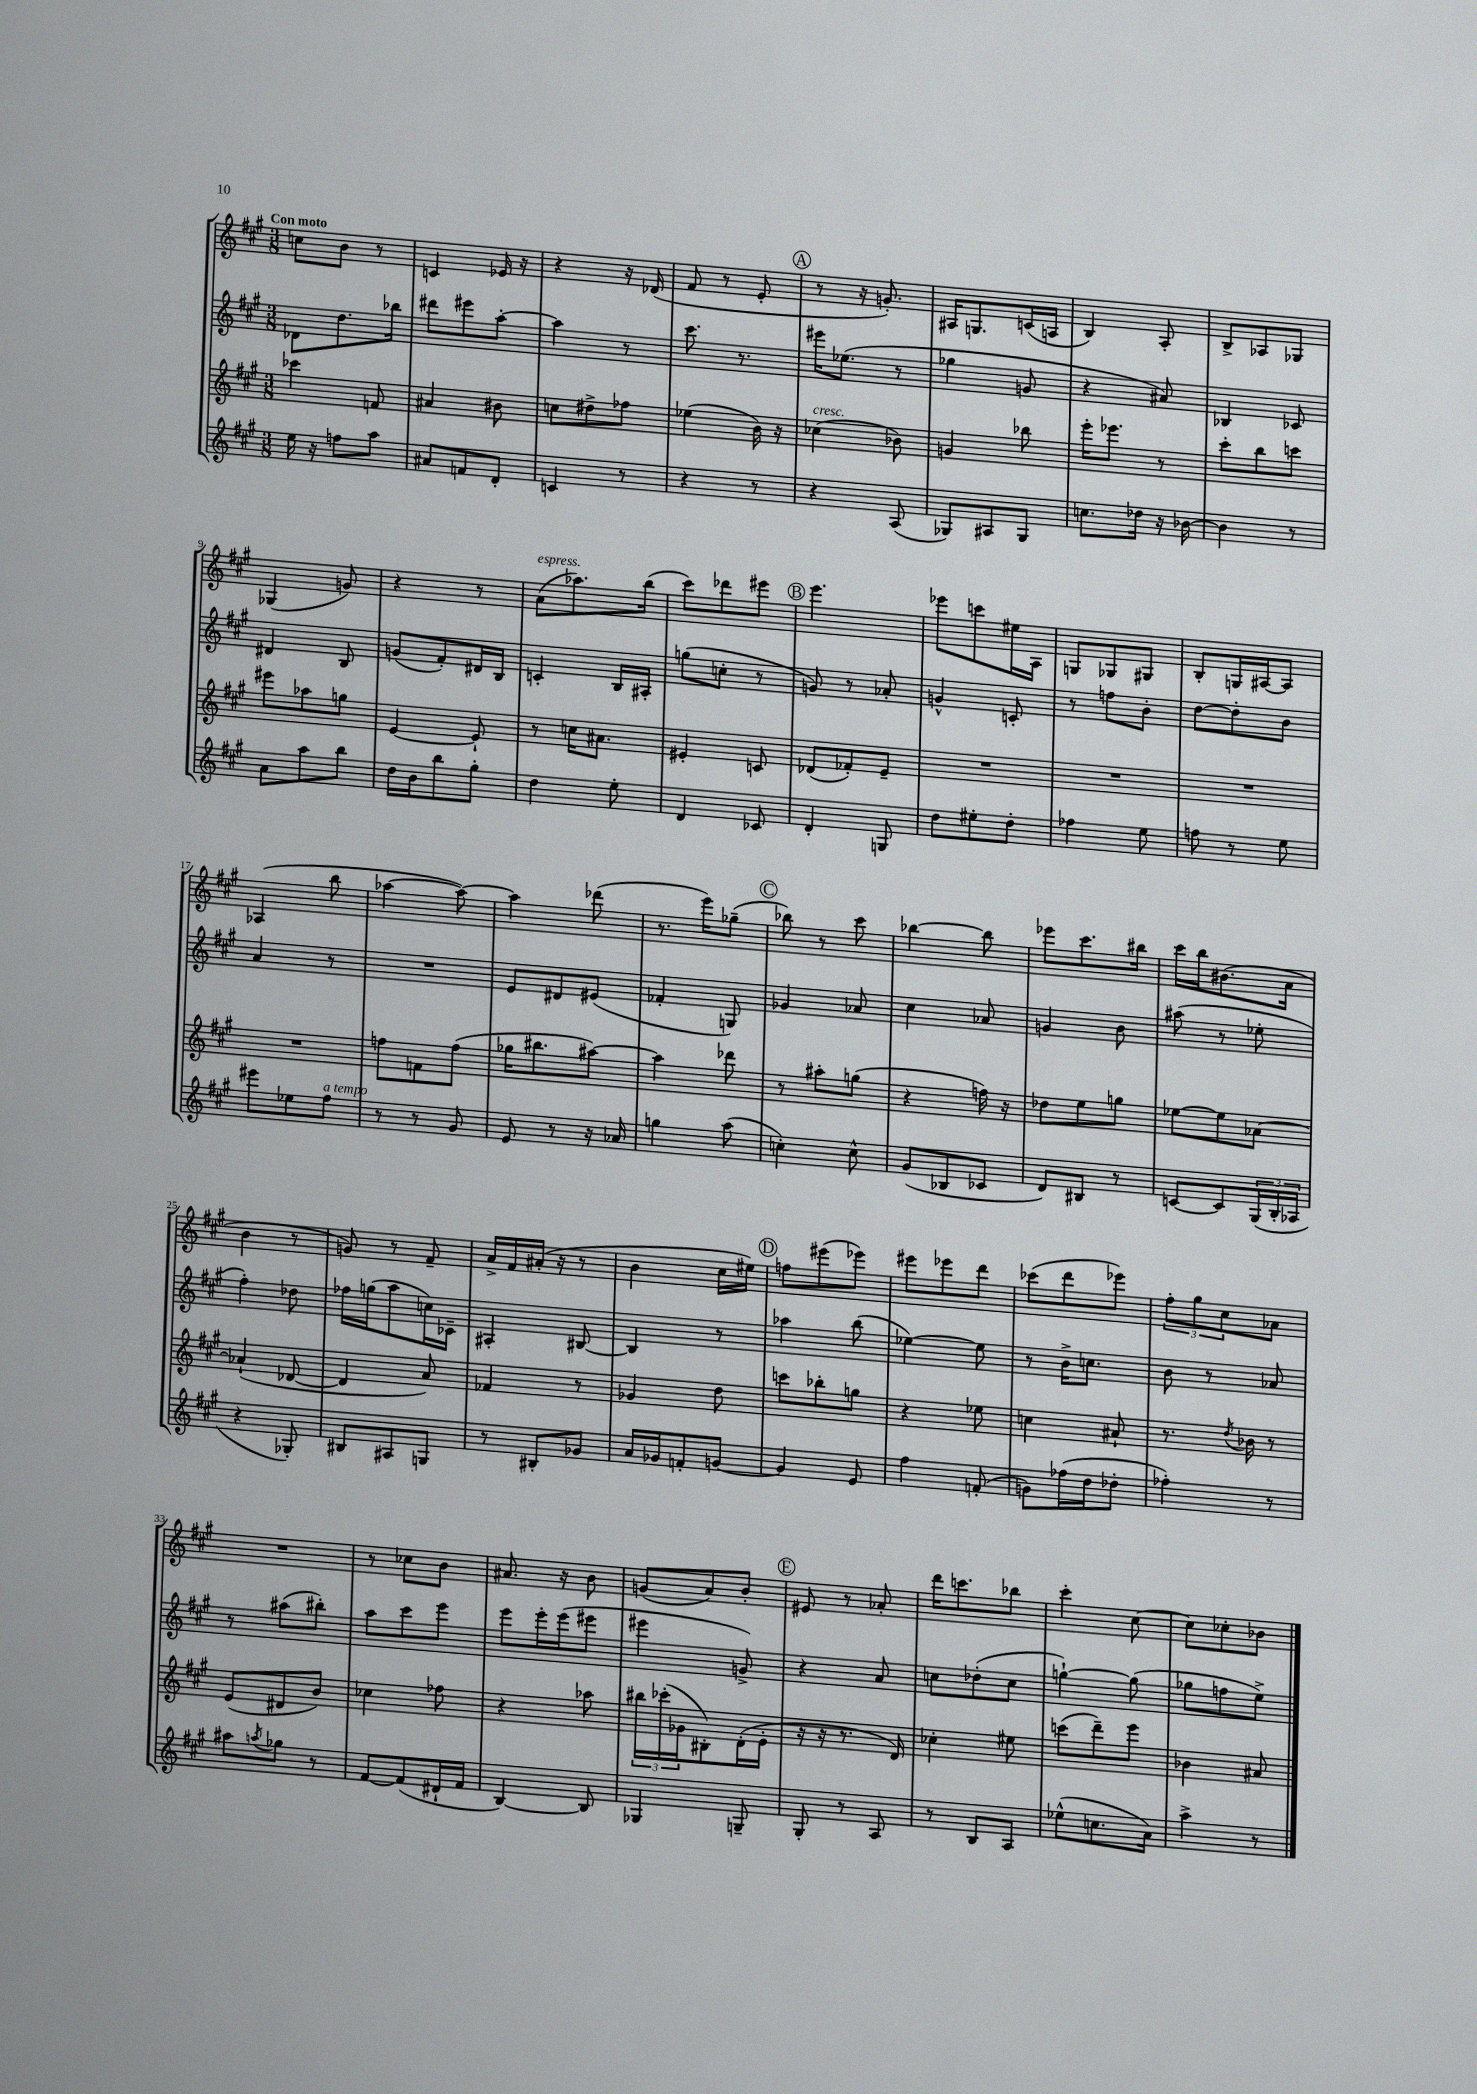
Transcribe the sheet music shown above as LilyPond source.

<<
\new StaffGroup <<
\new Staff = "s0" {
    \clef treble \key a \major \numericTimeSignature \time 3/8 \tempo "Con moto"
    c''8 b'8 r8 |
    c'4 ees'16 r16 |
    r4 r16 des'16( |
    fis'8 r8 e'8-. |
    \mark \markup { \circle "A" } r8 r16 g'8.-.) |
    ais16 g8. c'16( a16 |
    b4) a8-. |
    b8-> aes8 ges8 |
    ges4( g'8) |
    r4 r8 |
    a'8^\markup { \italic "espress." }( aes''8.) b''16( |
    cis'''8) des'''8 eis'''8 |
    \mark \markup { \circle "B" } e'''4. |
    ees'''8 c'''8 eis''16 a16 |
    g8 ges8 gis8 |
    b8-. g16 ais16~ ais8 |
    aes4( b''8 |
    aes''4~ aes''8~) |
    aes''4 des'''8( |
    r8. e'''16) ges''8--( |
    \mark \markup { \circle "C" } bes''8) r8 cis'''8 |
    bes''4~ bes''8 |
    ees'''8 cis'''8. bis''16 |
    cis'''16 b''16 bis'8.( a'16 |
    b'4 r8 |
    g'8) r8 fis'8-- |
    a'16-> fis'16 ais'16-.( r16 r8 |
    b'4 cis''16 eis''16) |
    \mark \markup { \circle "D" } f''8 eis'''8( ees'''8) |
    eis'''8 ees'''8 d'''8 |
    ces'''8( d'''8 ees'''8) |
    \tuplet 3/2 { fis''8-. gis''8 cis''8 } aes'8 |
    R4. |
    r8 ces''8 b'8 |
    ais'8. r16 b'8 |
    g'8( a'8) b'8-. |
    \mark \markup { \circle "E" } eis'8 r8 aes'8-. |
    d'''16 c'''8. bes''8 |
    cis'''4-. cis''8~ |
    cis''8 ces''8-. bes'8 \bar "|." |
}
\new Staff = "s1" {
    \clef treble \key a \major \numericTimeSignature \time 3/8
    des'8 d''8. bes''16 |
    dis'''8 eis'''8 a''8~-. |
    a''4 r8 |
    cis'''8. r8. |
    \mark \markup { \circle "A" } eis'''16 ees''8.( r8 |
    ges''4 g'8 |
    r4 ais'8) |
    bes4 ces'8 |
    dis'4 b8 |
    g'8( fis'8-.) dis'16 b16 |
    c'4-. b16 ais16-. |
    g''8( c''8-. r8 |
    \mark \markup { \circle "B" } g'8) r8 aes'8-. |
    g'4-^ c'8-. |
    r8 f''8 b'8-. |
    d''8~ d''8-. b'8 |
    a'4 r8 |
    R4. |
    e'8 dis'8 eis'8( |
    fes'4-. g8) |
    \mark \markup { \circle "C" } ges'4 aes'8 |
    cis''4 aes'8 |
    g'4 b'8 |
    ais''8( r8 ees''8-. |
    fis''4-.) des''8 |
    fes''16 g''16( a''8 c''16) ces'16-- |
    ais4-. bis8~ |
    bis4 r8 |
    \mark \markup { \circle "D" } aes''4 b''8( |
    ees''4~) ees''8 |
    r8 b'16-> c''8. |
    b'8 r8 aes'8 |
    r8 ais''8( bis''8-.) |
    a''8 cis'''8 e'''8 |
    e'''8 e'''16-. e'''16( eis'''8 |
    eis'''4 g'8->) |
    \mark \markup { \circle "E" } r4 a'8 |
    c''8 des''8-.( c''8 |
    g''4~-!) g''8( |
    ges''8 f''8 e''8->) \bar "|." |
}
\new Staff = "s2" {
    \clef treble \key a \major \numericTimeSignature \time 3/8
    ces'''4 f'8 |
    ais'4 bis'8 |
    c''8 dis''8-> fes''8 |
    ees''4( b'16) r16 |
    \mark \markup { \circle "A" } ces''4^\markup { \italic "cresc." }( bes'8) |
    g'4 bes''8 |
    e'''16-. ees'''8. r8 |
    cis'''8-. b''8 c'''8 |
    eis'''8 aes''8 g''8 |
    e'4~ e'8-! |
    r8 c''16 ais'8. |
    eis'4-. c'8 |
    \mark \markup { \circle "B" } des'8( fes'8-.) e'8-- |
    R4. |
    R4. |
    R4. |
    R4. |
    f''8 f'8 f''8( |
    ges''16 bis''8. ais''8~) |
    ais''4 des'''8 |
    \mark \markup { \circle "C" } r8 ais''8-. g''8( |
    r4 f''16) r16 |
    des''8 e''8 g''8 |
    ees''8~ ees''8 aes'8~ |
    aes'4-!( des'8~ |
    des'4 a'8) |
    fes'4 r8 |
    ges'4 d''8 |
    \mark \markup { \circle "D" } c'''8 bes''8-. g''8 |
    r4 ees''8 |
    c''4 ais'8-! |
    r8. \acciaccatura { d''8 } bes'16 r8 |
    e'8( dis'8 b'8) |
    ces''4 fes''8 |
    r4 aes''8 |
    \tuplet 3/2 { bis''16 ces'''16-.( ges'16 } bis8-.) d'16-.( e'16-. |
    \mark \markup { \circle "E" } r16 r16 r8. d'16) |
    ces''4-. eis''8 |
    c'''8( d'''8--) e'''8 |
    bes'4 ais'8 \bar "|." |
}
\new Staff = "s3" {
    \clef treble \key a \major \numericTimeSignature \time 3/8
    e''16 r16 f''8 a''8 |
    ais'8 f'8 d'8-. |
    c'4 r8 |
    r4 r8 |
    \mark \markup { \circle "A" } r4 a8( |
    ges8) ais8 ges8 |
    c''8. des''16 r16 bes'16~ |
    bes'4 r8 |
    a'8 a''8 b''8 |
    d''16 b'16 b''8 gis''8-. |
    d''4 e''8-. |
    d'4 ces'8 |
    \mark \markup { \circle "B" } d'4-. g8 |
    d''8 eis''8-. d''8-. |
    fes''4 e''8 |
    f''8 r8 e''8 |
    eis'''8 ees''8 fis''8^\markup { \italic "a tempo" } |
    r8 r8 gis'8 |
    e'8 r8 r16 aes'16 |
    g''4 a''8( |
    \mark \markup { \circle "C" } c''4-.) c''8-^ |
    gis'8( bes8 ces'8 |
    d'8) bis8 r8 |
    c'8~ c'8 \tuplet 3/2 { gis16( b16-. aes16 } |
    r4 ges8-.) |
    bis8 ais8 g8 |
    r8 bis8-. ges'8 |
    a'16 ges'16 f'8-. g'8~ |
    \mark \markup { \circle "D" } g'4 e'8 |
    fis''4 f'8-.( |
    g'8) fes''16( d''16 des''8-. |
    fes''4-.) r8 |
    ais''8 \acciaccatura { a''8 } ges''8 r8 |
    fis'8~ fis'8( dis'16-! fis'16 |
    b4~) b8 |
    ges4 g8-- |
    \mark \markup { \circle "E" } gis8-. r8 a8 |
    r8 b8 a8 |
    ees''8-^( c''8. a'16) |
    a''4-> r8 \bar "|." |
}
>>
>>
